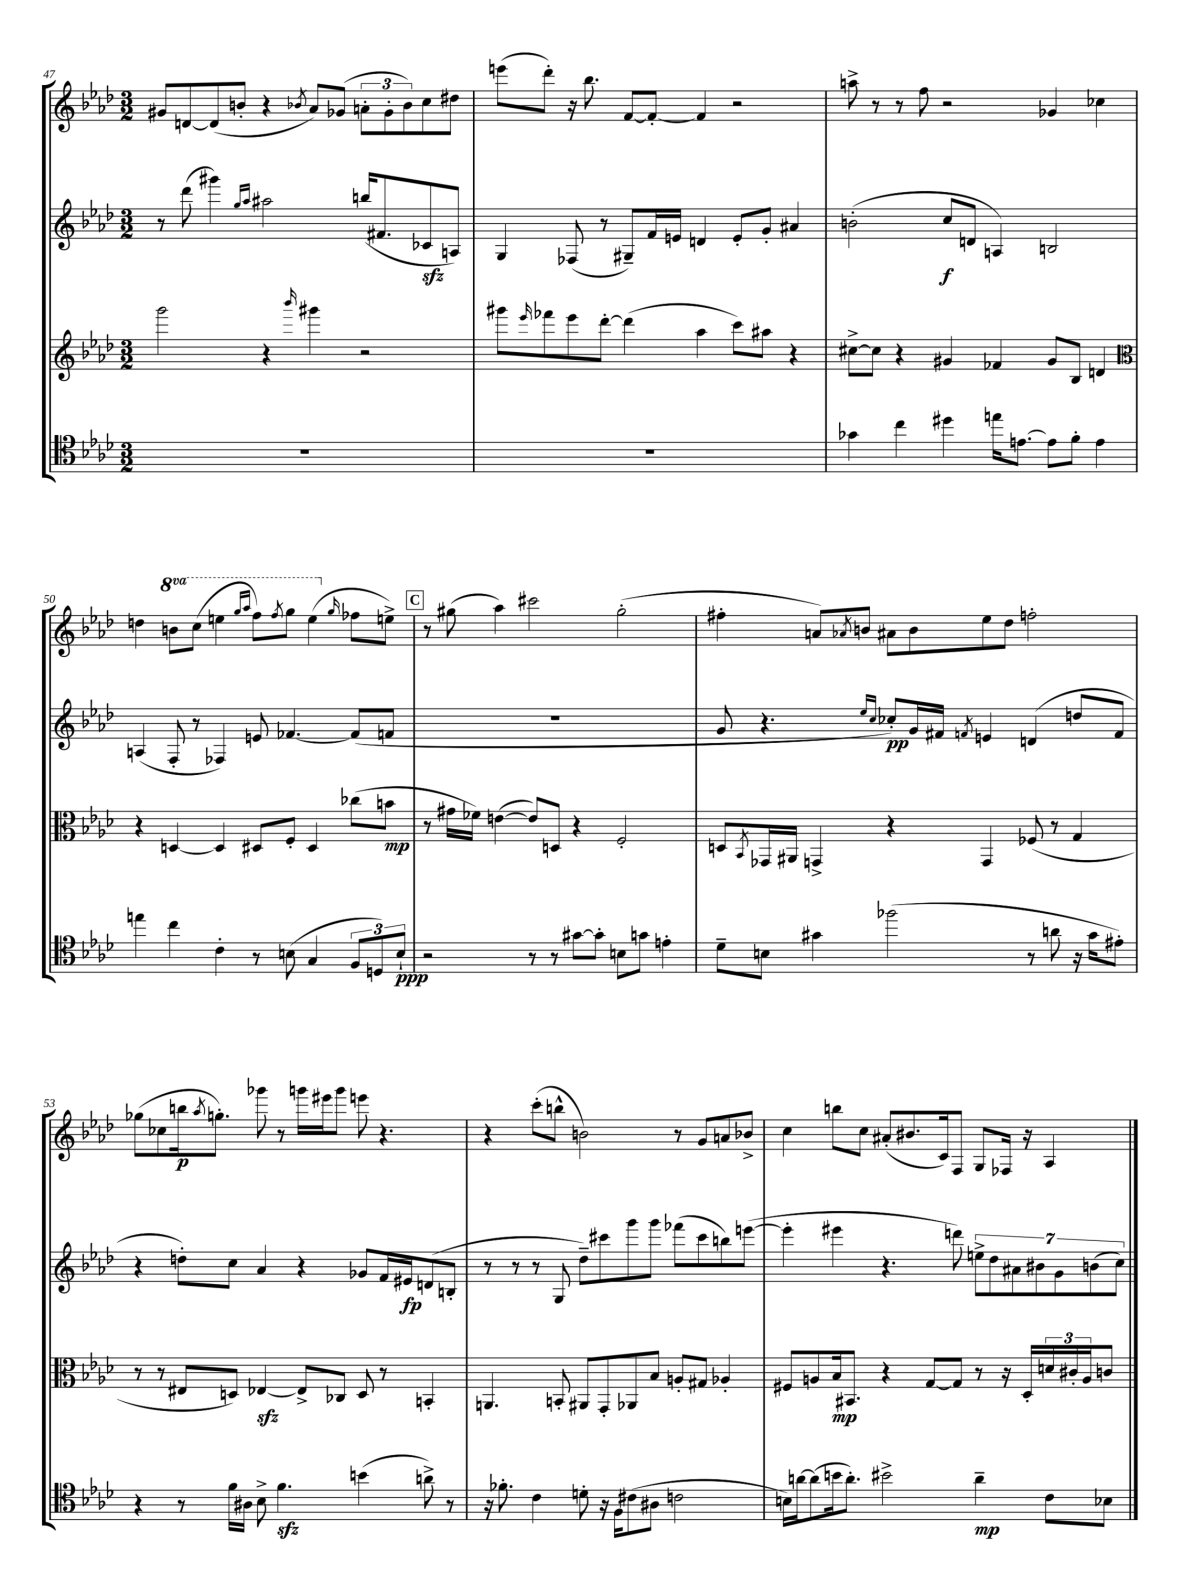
<<
\new StaffGroup <<
\new Staff = "s0" {
    \clef treble \key aes \major \numericTimeSignature \time 3/2 \set Staff.ottavationMarkups = #ottavation-simple-ordinals
    gis'8 d'8~ d'8( b'8-. r4 \acciaccatura { bes'8 } aes'8) ges'8( \tuplet 3/2 { a'8-. ges'8-. bes'8) } c''8 dis''8 |
    e'''8( des'''8-.) r16 bes''8. f'8~ f'8~-. f'4 r2 |
    a''8-> r8 r8 f''8 r2 ges'4 ces''4 |
    d''4 \ottava #1 b''8 c'''8( e'''4 \grace { g'''16 aes'''16 } f'''8) \acciaccatura { f'''8 } g'''8 e'''4( \ottava #0 \grace { g''16 } fes''8 e''8->) |
    \mark \markup { \box "C" } r8 gis''8( aes''4) cis'''2 gis''2-.( |
    fis''4-. a'8) \acciaccatura { aes'8 } b'8 ais'8 b'8 ees''8 des''8 f''2-. |
    ges''8( ces''8 b''16\p \acciaccatura { aes''8 } g''8.-.) ges'''8 r8 g'''16 eis'''16 g'''8 e'''8 r4. |
    r4 c'''8-.( b''8-^ b'2) r8 g'8 a'8 bes'8-> |
    c''4 b''8 c''8 ais'8-.( bis'8. c'16) f8 g8 fes16 r16 aes4 \bar "|." |
}
\new Staff = "s1" {
    \clef treble \key aes \major \numericTimeSignature \time 3/2
    r8 des'''8( gis'''4) \grace { g''16 aes''16 } ais''2 b''16( fis'8. ces'8\sfz a8) |
    g4 fes8( r8 gis8--) f'16 e'16 d'4 e'8-. g'8-. ais'4 |
    b'2-.( c''8\f d'8 a4) b2 |
    a4( f8-. r8 fes4) e'8 fes'4.~ fes'8( f'8 |
    \mark \markup { \box "C" } R1. |
    g'8 r4. \grace { ees''16 c''16 } ces''8-.\pp) g'16 fis'16 \acciaccatura { f'8 } e'4 d'4( d''8 f'8 |
    r4 d''8-.) c''8 aes'4 r4 ges'8 f'16 eis'16\fp d'8( b8-. |
    r8 r8 r8 g8 des''8--) cis'''8 g'''8 g'''8 fes'''8( cis'''8 b''8) e'''8~( |
    e'''4-. eis'''4 r4. d'''8) \tuplet 7/4 { e''8-> des''8 ais'8 bis'8 g'8 b'8( c''8) } \bar "|." |
}
\new Staff = "s2" {
    \clef treble \key aes \major \numericTimeSignature \time 3/2
    g'''2 r4 \grace { bes'''16 } gis'''4 r2 |
    gis'''8 \grace { ees'''16 } fes'''8 ees'''8 des'''8~-. des'''4( aes''4 c'''8) ais''8 r4 |
    cis''8~-> cis''8 r4 gis'4 fes'4 gis'8 bes8 d'4 |
    \clef alto r4 d4~ d4 dis8 f8-. dis4 ces''8( b'8\mp |
    \mark \markup { \box "C" } r8 gis'16 fes'16) e'4~( e'8) d8 r4 f2-. |
    d8 \acciaccatura { bes,8 } ges,16 ais,16 g,4-> r4 g,4 fes8( r8 g4 |
    r8 r8 eis8 d8) ees4~\sfz ees8-> ces8 d8 r8 b,4-. |
    a,4. b,8-. ais,8 g,8-. aes,8 bes8 a8-. gis8 aes4-. |
    fis8 a8 bes16\mp bis,8. r4 g8~ g8 r8 r16 des16-. \tuplet 3/2 { d'16 cis'16-. a16 } c'8 \bar "|." |
}
\new Staff = "s3" {
    \clef tenor \key aes \major \numericTimeSignature \time 3/2
    R1. |
    R1. |
    ges'4 c''4 dis''4 e''16 e'8.~ e'8 f'8-. e'4 |
    e''4 c''4 c'4-. r8 b8( g4 \tuplet 3/2 { f8 d8) b8-!\ppp } |
    \mark \markup { \box "C" } r2 r8 r8 gis'8~ gis'8-. b8 g'8 e'4-. |
    des'8-- b8 gis'4 fes''2( r8 a'8 r16 gis'16 eis'8-.) |
    r4 r8 f'16 ais16 bes8-> f'4.\sfz b'4( a'8->) r8 |
    r16 fes'8.-. c'4 d'8-. r16 f16 cis'8( ais8 c'2 |
    b16) a'16~ a'8( b'16 a'8.-.) bis'2-> a'4--\mp c'8 bes8 \bar "|." |
}
>>
>>
\layout { \context { \Score currentBarNumber = #47 } }
